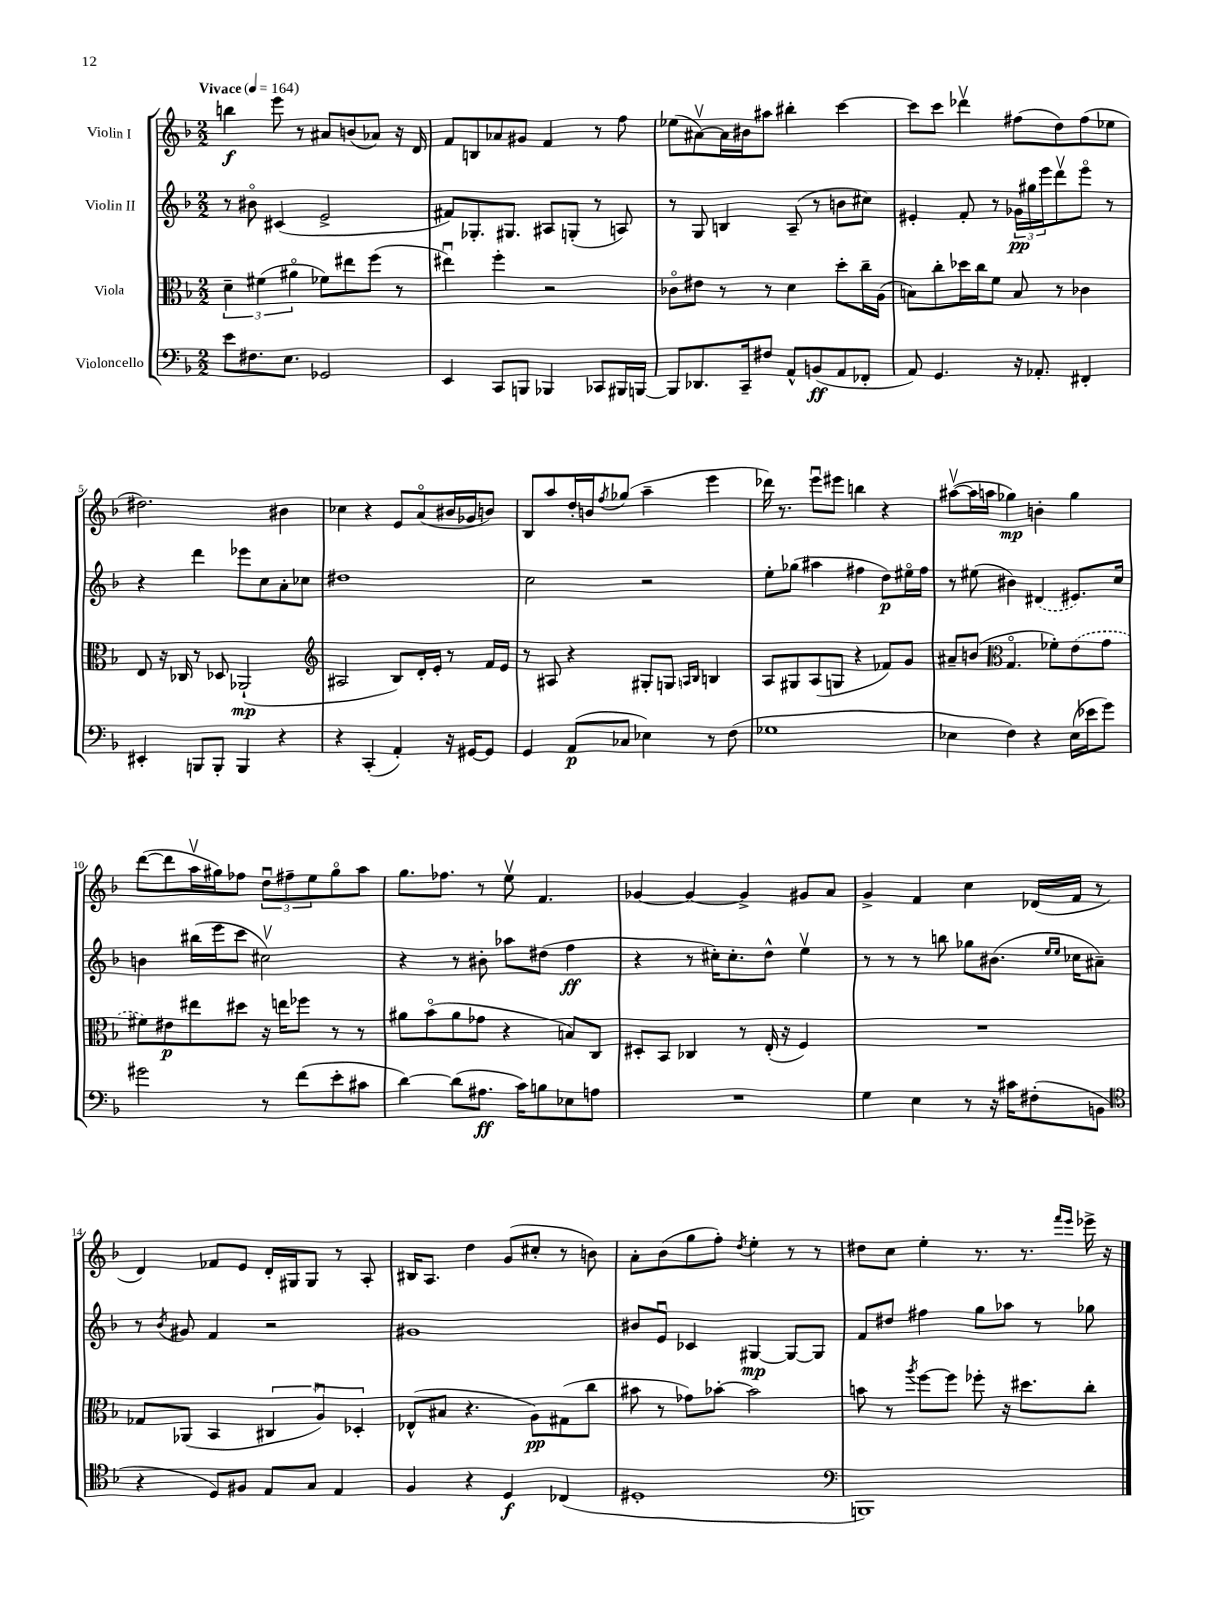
<<
\new StaffGroup <<
\new Staff = "s0" \with { instrumentName = "Violin I" } {
    \clef treble \key f \major \numericTimeSignature \time 2/2 \tempo "Vivace" 4 = 164
    b''4\f e'''8 r8 ais'8 b'8( aes'8) r16 d'16 |
    f'8 b8 aes'8 gis'8 f'4 r8 f''8 |
    ees''8( ais'8~\upbow) ais'16 bis'16 ais''8 bis''4-. c'''4~ |
    c'''8 c'''8 des'''4\upbow fis''8( d''8) fis''8( ees''8 |
    dis''2.) bis'4 |
    ces''4 r4 e'8 a'8\flageolet( bis'16 ges'16 b'8) |
    bes8 a''8 d''16-. b'16 \acciaccatura { f''8 } ges''8( a''4-- e'''4 |
    des'''16) r8. e'''8\downbow eis'''8 b''4 r4 |
    ais''8~\upbow( ais''16 a''16 ges''4\mp) b'4-. ges''4 |
    d'''8~( d'''8 a''16\upbow gis''16) fes''8 \tuplet 3/2 { d''8\downbow fis''8-- e''8 } gis''8\flageolet a''8 |
    g''8. fes''8. r8 e''8\upbow f'4. |
    ges'4~ ges'4~ ges'4-> gis'8 a'8 |
    g'4-> f'4 c''4 des'16( f'16 r8 |
    d'4) fes'8 e'8 d'16-. gis16 gis8 r8 a8-. |
    bis16 a8. d''4 g'8( cis''8-. r8 b'8) |
    a'8-. bes'8( g''8 f''8-.) \acciaccatura { d''8 } e''4-. r8 r8 |
    dis''8 c''8 e''4-. r8. r8. \grace { f'''16 e'''16 } ees'''16-> r16 \bar "|." |
}
\new Staff = "s1" \with { instrumentName = "Violin II" } {
    \clef treble \key f \major \numericTimeSignature \time 2/2
    r8 bis'8\flageolet cis'4( e'2-> |
    fis'8) ges8.-. gis8. ais8 g8-.( r8 a8) |
    r8 g8 b4 a8--( r8 b'8 cis''8) |
    eis'4-. f'8-. r8 \tuplet 3/2 { ges'16\pp gis''16 e'''16 } d'''8\upbow e'''8\flageolet r8 |
    r4 d'''4 ees'''8 c''8 a'8-. ces''8 |
    dis''1 |
    c''2 r2 |
    e''8-. ges''8( ais''4 fis''4 d''8\p) eis''16\flageolet fis''16 |
    r8 eis''8( bis'4) \once \slurDashed dis'4( eis'8.) c''16 |
    b'4 bis''16( e'''16 c'''8 cis''2\upbow) |
    r4 r8 bis'8-. aes''8 dis''8( f''4\ff |
    r4 r8 cis''16-.) cis''8.-. d''8-^ e''4\upbow |
    r8 r8 r8 b''8 ges''8 bis'8.( \grace { e''16 e''16 } ces''16 ais'8--) |
    r8 \acciaccatura { bes'8 } gis'8 f'4 r2 |
    gis'1 |
    bis'8 e'8\downbow ces'4 gis4~\mp gis8~ gis8 |
    f'8 dis''8 fis''4 g''8 aes''8 r8 ges''8 \bar "|." |
}
\new Staff = "s2" \with { instrumentName = "Viola" } {
    \clef alto \key f \major \numericTimeSignature \time 2/2
    \tuplet 3/2 { d'4-- fis'4( ais'4\flageolet } fes'8) eis''8 f''8( r8 |
    eis''4\downbow) f''4-. r2 |
    ces'8\flageolet eis'8 r8 r8 d'4 d''8-. c''16-- a16( |
    b8) c''8-. des''16 c''16 f'8 b8 r8 ces'4 |
    e8 r16 ces16 r8 des8 aes,2-!\mp( |
    \clef treble ais2 bes8) d'16-. e'16-. r8 f'16 e'16 |
    r8 ais8 r4 gis8-. g8 \grace { a16 bes16 } b4 |
    a8 gis8 a8( g8 r4 fes'8) g'8 |
    ais'8-- b'8( \clef alto g4.\flageolet fes'8-.) \once \slurDashed e'8( g'8 |
    fis'8) eis'8\p eis''8 dis''8 r16 e''16 fes''8 r8 r8 |
    ais'8 bes'8\flageolet( ais'8 ges'8 r4 b8) c8 |
    dis8-. bes,8 ces4 r8 e16-.( r16 f4) |
    R1 |
    ges8 aes,8( bes,4 \tuplet 3/2 { cis4 a4\downbow) des4-. } |
    ees8-^( bis8 r4. a8\pp) gis8( c''8 |
    bis'8 r8 ges'8) bes'8~-. bes'2 |
    b'8 r8 \acciaccatura { a''8 } f''8~ f''8 fes''8-. r16 dis''8. c''8-. \bar "|." |
}
\new Staff = "s3" \with { instrumentName = "Violoncello" } {
    \clef bass \key f \major \numericTimeSignature \time 2/2
    e'8 fis8. e8. ges,2 |
    e,4 c,8 b,,8 bes,,4 ces,8 bis,,16 b,,16~ |
    b,,8 des,8. c,16-- fis8 a,8-^ b,8\ff( a,8 fes,8-. |
    a,8) g,4. r16 aes,8.-. fis,4-. |
    eis,4-. b,,8 b,,8-. b,,4 r4 |
    r4 c,4-.( a,4-.) r16 gis,16~ gis,8 |
    g,4 a,8\p( ces8 ees4) r8 f8( |
    ges1 |
    ees4 f4) r4 ees16( ees'16 g'8) |
    gis'2 r8 f'8( e'8-. cis'8 |
    d'4~) d'8( ais8.\ff c'16) b8 ees8 a8 |
    R1 |
    g4 e4 r8 r16 cis'16 fis8-.( b,8 |
    \clef tenor r4 d8) fis8 e8 g8 e4 |
    f4 r4 d4\f ces4( |
    dis1-. |
    \clef bass b,,1) \bar "|." |
}
>>
>>
